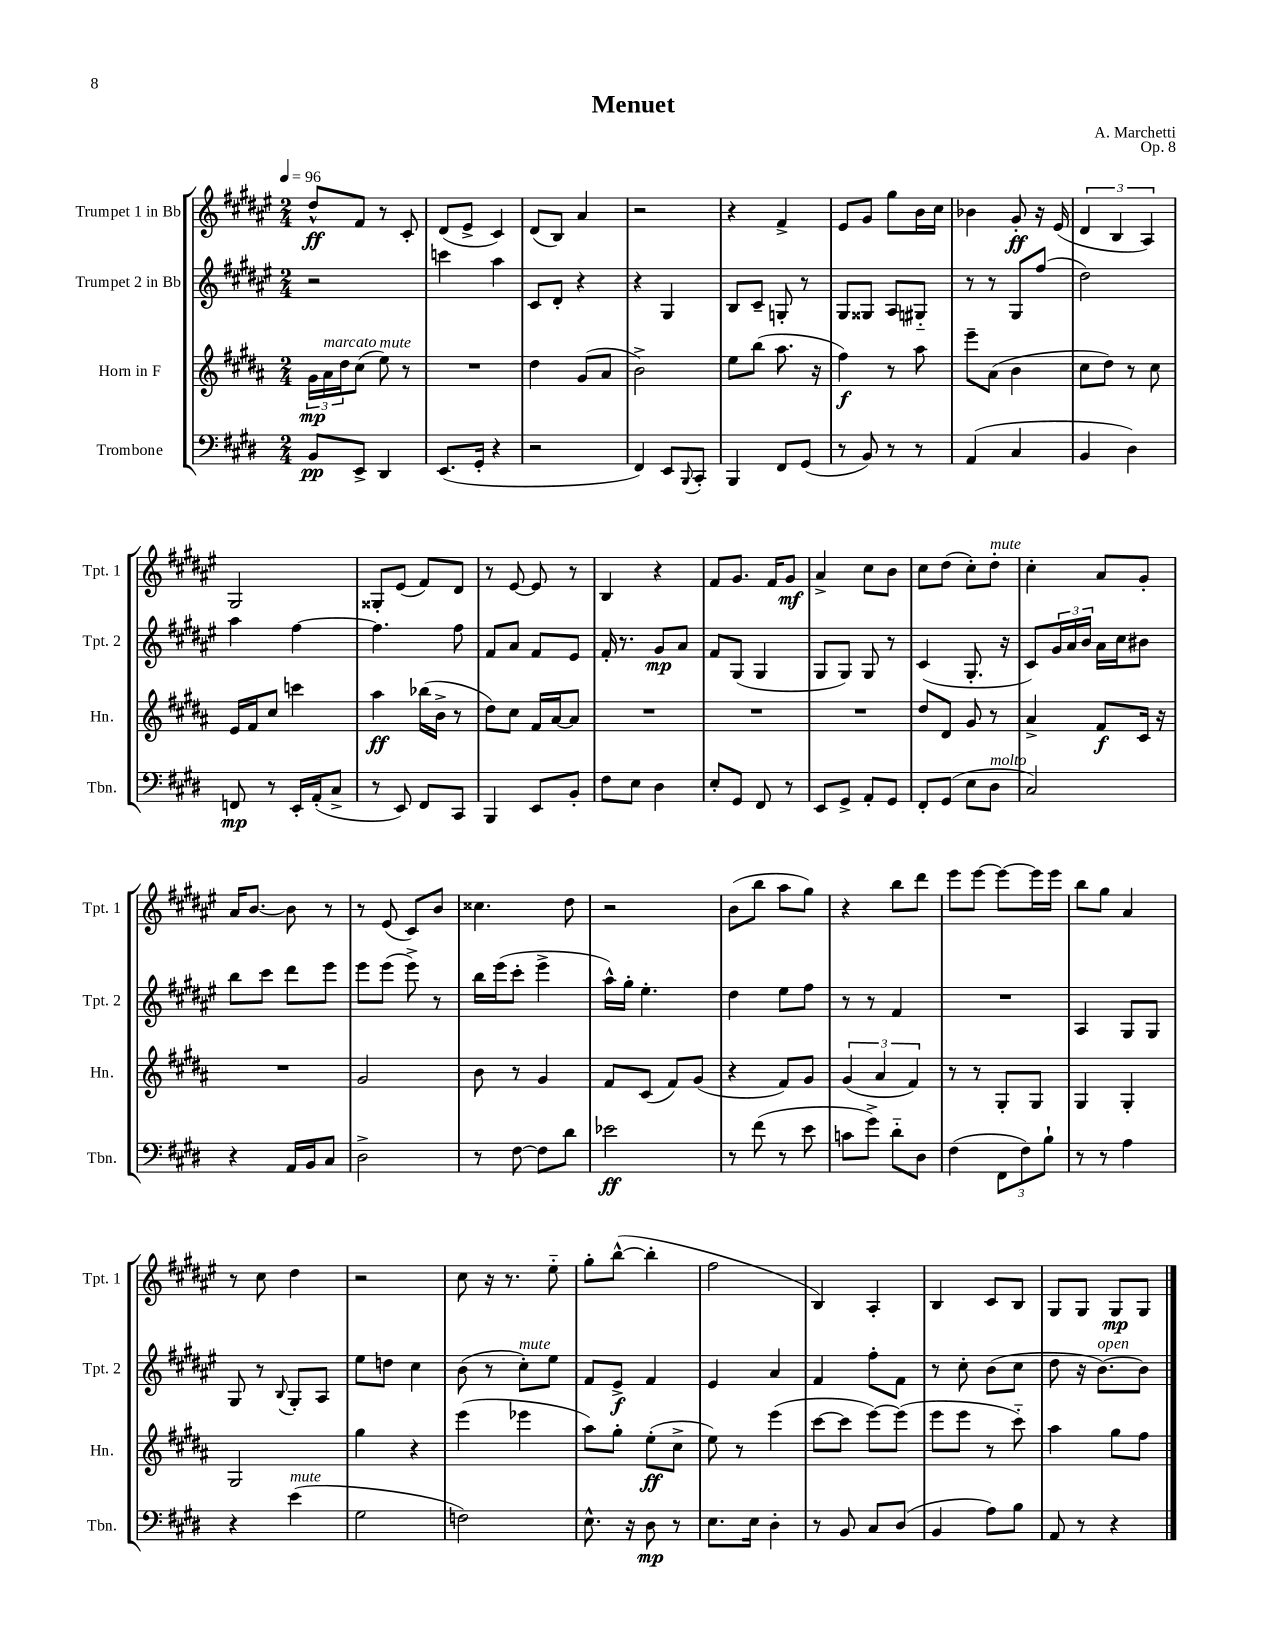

**kern	**dynam	**kern	**dynam	**kern	**dynam	**kern	**dynam
*part4	*part4	*part3	*part3	*part2	*part2	*part1	*part1
*staff4	*staff4	*staff3	*staff3	*staff2	*staff2	*staff1	*staff1
*I"Trombone	*	*I"Horn in F	*	*I"Trumpet 2 in Bb	*	*I"Trumpet 1 in Bb	*
*I'Tbn.	*	*I'Hn.	*	*I'Tpt. 2	*	*I'Tpt. 1	*
*clefF4	*	*clefG2	*	*clefG2	*	*clefG2	*
*k[f#c#g#d#]	*	*k[f#c#g#d#a#]	*	*k[f#c#g#d#a#e#]	*	*k[f#c#g#d#a#e#]	*
*M2/4	*	*M2/4	*	*M2/4	*	*M2/4	*
*MM96	*	*MM96	*	*MM96	*	*MM96	*
=1	=1	=1	=1	=1	=1	=1	=1
8BB/L	pp	24g#\LL	mp	2r	.	8dd#^^/L	ff
!	!	!LO:TX:a:i:t=marcato	!	!	!	!	!
.	.	24a#\	.	.	.	.	.
.	.	24dd#\J	.	.	.	.	.
8EE^/J	.	(8cc#\J	.	.	.	8f#/J	.
!	!	!LO:TX:a:i:t=mute	!	!	!	!	!
4DD#/	.	8ee\)	.	.	.	8r	.
.	.	8r	.	.	.	8c#'/	.
=2	=2	=2	=2	=2	=2	=2	=2
(8.EE/L	.	2r	.	4cccn\	.	(8d#/L	.
.	.	.	.	.	.	8e#^/J	.
16GG#'/Jk	.	.	.	.	.	.	.
4r	.	.	.	4aa#\	.	4c#/)	.
=3	=3	=3	=3	=3	=3	=3	=3
2r	.	4dd#\	.	8c#/L	.	(8d#/L	.
.	.	.	.	8d#'/J	.	8B/J)	.
.	.	(8g#/L	.	4r	.	4a#/	.
.	.	8a#/J	.	.	.	.	.
=4	=4	=4	=4	=4	=4	=4	=4
4FF#/)	.	2b^\)	.	4r	.	2r	.
8EE/L	.	.	.	4G#/	.	.	.
8qqBBB/	.	.	.	.	.	.	.
8CC#'/J	.	.	.	.	.	.	.
=5	=5	=5	=5	=5	=5	=5	=5
4BBB/	.	8ee\L	.	8B/L	.	4r	.
.	.	(8bb\J	.	8c#~/J	.	.	.
8FF#/L	.	8.aa#\	.	8Gn'/	.	4f#^/	.
(8GG#/J	.	.	.	8r	.	.	.
.	.	16r	.	.	.	.	.
=6	=6	=6	=6	=6	=6	=6	=6
8r	.	4ff#\)	f	8G#/L	.	8e#/L	.
8BB/)	.	.	.	8G##X/J	.	8g#/J	.
8r	.	8r	.	8A#/L	.	8gg#\L	.
8r	.	8aa#\	.	8G#X/J	.	16b\L	.
.	.	.	.	.	.	16cc#\JJ	.
=7	=7	=7	=7	=7	=7	=7	=7
(4AA/	.	8eee~\L	.	8r	.	4b-X\	.
.	.	(8a#\J	.	8r	.	.	.
4C#/	.	4b\	.	8G#/L	.	8g#'/	ff
.	.	.	.	(8ff#/J	.	16r	.
.	.	.	.	.	.	(16e#/	.
=8	=8	=8	=8	=8	=8	=8	=8
4BB/	.	8cc#\L	.	2dd#\)	.	6d#/	.
.	.	8dd#\J)	.	.	.	.	.
.	.	.	.	.	.	6B/	.
4D#\)	.	8r	.	.	.	.	.
.	.	.	.	.	.	6A#/)	.
.	.	8cc#\	.	.	.	.	.
!!LO:LB:g=z
=9	=9	=9	=9	=9	=9	=9	=9
8FFn/	mp	16e/LL	.	4aa#\	.	2G#/	.
.	.	16f#/J	.	.	.	.	.
8r	.	8cc#/J	.	.	.	.	.
16EE'/LL	.	4cccn\	.	[4ff#\	.	.	.
(16AA'/J	.	.	.	.	.	.	.
8C#^/J	.	.	.	.	.	.	.
=10	=10	=10	=10	=10	=10	=10	=10
8r	.	4aa#\	ff	4.ff#\]	.	8G##X'/L	.
8EE/)	.	.	.	.	.	(8e#/J	.
8FF#/L	.	(16bb-X\LL	.	.	.	8f#/L)	.
.	.	16b^\JJ	.	.	.	.	.
8CC#/J	.	8r	.	8ff#\	.	8d#/J	.
=11	=11	=11	=11	=11	=11	=11	=11
4BBB/	.	8dd#\L)	.	8f#/L	.	8r	.
.	.	8cc#\J	.	8a#/J	.	[8e#/	.
8EE/L	.	16f#/LL	.	8f#/L	.	8e#/]	.
.	.	[16a#/J	.	.	.	.	.
8BB'/J	.	8a#/J]	.	8e#/J	.	8r	.
=12	=12	=12	=12	=12	=12	=12	=12
8F#\L	.	2r	.	16f#'/	.	4B/	.
.	.	.	.	8.r	.	.	.
8E\J	.	.	.	.	.	.	.
4D#\	.	.	.	8g#/L	mp	4r	.
.	.	.	.	8a#/J	.	.	.
=13	=13	=13	=13	=13	=13	=13	=13
8E'/L	.	2r	.	8f#/L	.	8f#/L	.
8GG#/J	.	.	.	(8G#/J	.	8.g#/J	.
8FF#/	.	.	.	4G#/	.	.	.
.	.	.	.	.	.	16f#/KL	.
8r	.	.	.	.	.	8g#/J	mf
=14	=14	=14	=14	=14	=14	=14	=14
8EE/L	.	2r	.	8G#/L	.	4a#^/	.
8GG#^/J	.	.	.	8G#/J)	.	.	.
8AA'/L	.	.	.	8G#/	.	8cc#\L	.
8GG#/J	.	.	.	8r	.	8b\J	.
=15	=15	=15	=15	=15	=15	=15	=15
8FF#'/L	.	8dd#/L	.	(4c#/	.	8cc#\L	.
(8GG#/J	.	8d#/J	.	.	.	(8dd#\J	.
8E\L	.	8g#/	.	8.G#'/	.	8cc#'\L)	.
!	!	!	!	!	!	!LO:TX:a:i:t=mute	!
!LO:TX:a:i:t=molto	!	!	!	!	!	!	!
8D#\J	.	8r	.	.	.	8dd#'\J	.
.	.	.	.	16r	.	.	.
=16	=16	=16	=16	=16	=16	=16	=16
2C#/)	.	4a#^/	.	8c#/L)	.	4cc#'\	.
.	.	.	.	24g#/L	.	.	.
.	.	.	.	24a#/	.	.	.
.	.	.	.	24b/JJ	.	.	.
.	.	8f#/L	f	16a#\LL	.	8a#/L	.
.	.	.	.	16cc#\J	.	.	.
.	.	16c#/Jk	.	8b#X\J	.	8g#'/J	.
.	.	16r	.	.	.	.	.
!!LO:LB:g=z
=17	=17	=17	=17	=17	=17	=17	=17
4r	.	2r	.	8bb\L	.	16a#/KL	.
.	.	.	.	.	.	[8.b/J	.
.	.	.	.	8ccc#\J	.	.	.
16AA/LL	.	.	.	8ddd#\L	.	8b\]	.
16BB/J	.	.	.	.	.	.	.
8C#/J	.	.	.	8eee#\J	.	8r	.
=18	=18	=18	=18	=18	=18	=18	=18
2D#^\	.	2g#/	.	8eee#\L	.	8r	.
.	.	.	.	(8eee#\J	.	(8e#/	.
.	.	.	.	8eee#^\)	.	8c#/L)	.
.	.	.	.	8r	.	8b/J	.
=19	=19	=19	=19	=19	=19	=19	=19
8r	.	8b\	.	16bb\LL	.	4.cc##X\	.
.	.	.	.	(16eee#\J	.	.	.
[8F#\	.	8r	.	8ccc#'\J	.	.	.
8F#\L]	.	4g#/	.	4eee#^\	.	.	.
8d#\J	.	.	.	.	.	8dd#\	.
=20	=20	=20	=20	=20	=20	=20	=20
2e-X\	ff	8f#/L	.	16aa#^^\LL)	.	2r	.
.	.	.	.	16gg#'\JJ	.	.	.
.	.	(8c#/J	.	4.ee#'\	.	.	.
.	.	8f#/L)	.	.	.	.	.
.	.	(8g#/J	.	.	.	.	.
=21	=21	=21	=21	=21	=21	=21	=21
8r	.	4r	.	4dd#\	.	(8b\L	.
(8f#\	.	.	.	.	.	8bb\J	.
8r	.	8f#/L)	.	8ee#\L	.	8aa#\L	.
8e\	.	8g#/J	.	8ff#\J	.	8gg#\J)	.
=22	=22	=22	=22	=22	=22	=22	=22
8cn\L	.	(6g#/	.	8r	.	4r	.
8g#^\J)	.	.	.	8r	.	.	.
.	.	6a#/	.	.	.	.	.
8d#\L	.	.	.	4f#/	.	8bb\L	.
.	.	6f#/)	.	.	.	.	.
8D#\J	.	.	.	.	.	8ddd#\J	.
=23	=23	=23	=23	=23	=23	=23	=23
(4F#\	.	8r	.	2r	.	8eee#\L	.
.	.	8r	.	.	.	[8eee#\J	.
12FF#\L	.	8G#'/L	.	.	.	8eee#\L_	.
12F#\)	.	.	.	.	.	.	.
.	.	8G#/J	.	.	.	16eee#\L]	.
12B`\J	.	.	.	.	.	.	.
.	.	.	.	.	.	16eee#\JJ	.
=24	=24	=24	=24	=24	=24	=24	=24
8r	.	4G#/	.	4A#/	.	8bb\L	.
8r	.	.	.	.	.	8gg#\J	.
4A\	.	4G#'/	.	8G#/L	.	4a#/	.
.	.	.	.	8G#/J	.	.	.
!!LO:LB:g=z
=25	=25	=25	=25	=25	=25	=25	=25
4r	.	2G#/	.	8G#/	.	8r	.
.	.	.	.	8r	.	8cc#\	.
.	.	.	.	8qqB/	.	.	.
!LO:TX:a:i:t=mute	!	!	!	!	!	!	!
(4e\	.	.	.	8G#'/L	.	4dd#\	.
.	.	.	.	8A#/J	.	.	.
=26	=26	=26	=26	=26	=26	=26	=26
2G#\	.	4gg#\	.	8ee#\L	.	2r	.
.	.	.	.	8ddn\J	.	.	.
.	.	4r	.	4cc#\	.	.	.
=27	=27	=27	=27	=27	=27	=27	=27
2Fn\)	.	(4eee\	.	(8b\	.	8cc#\	.
.	.	.	.	8r	.	16r	.
.	.	.	.	.	.	8.r	.
!	!	!	!	!LO:TX:a:i:t=mute	!	!	!
.	.	4eee-X\	.	8cc#'\L)	.	.	.
.	.	.	.	8ee#\J	.	8ee#\	.
=28	=28	=28	=28	=28	=28	=28	=28
8.E^^\	.	8aa#\L)	.	8f#/L	.	8gg#'\L	.
.	.	8gg#'\J	.	8e#^/J	f	([8bb^^\J	.
16r	.	.	.	.	.	.	.
8D#\	mp	(8ee'\L	ff	4f#/	.	4bb'\]	.
8r	.	8cc#^\J	.	.	.	.	.
=29	=29	=29	=29	=29	=29	=29	=29
8.E\L	.	8ee\)	.	4e#/	.	2ff#\	.
.	.	8r	.	.	.	.	.
16E\Jk	.	.	.	.	.	.	.
4D#'\	.	(4eee\	.	4a#/	.	.	.
=30	=30	=30	=30	=30	=30	=30	=30
8r	.	[8ccc#\L	.	4f#/	.	4B/)	.
8BB/	.	8ccc#\J]	.	.	.	.	.
8C#/L	.	[8eee\L)	.	8ff#'\L	.	4A#'/	.
(8D#/J	.	(8eee\J]	.	8f#\J	.	.	.
=31	=31	=31	=31	=31	=31	=31	=31
4BB/	.	8eee\L	.	8r	.	4B/	.
.	.	8eee\J	.	8cc#'\	.	.	.
8A\L)	.	8r	.	(8b\L	.	8c#/L	.
8B\J	.	8ccc#\)	.	8cc#\J	.	8B/J	.
=32	=32	=32	=32	=32	=32	=32	=32
8AA/	.	4aa#\	.	8dd#\	.	8G#/L	.
8r	.	.	.	16r	.	8G#/J	.
!	!	!	!	!LO:TX:a:i:t=open	!	!	!
.	.	.	.	[8.b\L)	.	.	.
4r	.	8gg#\L	.	.	.	8G#/L	mp
.	.	8ff#\J	.	8b\J]	.	8G#/J	.
==	==	==	==	==	==	==	==
*-	*-	*-	*-	*-	*-	*-	*-
